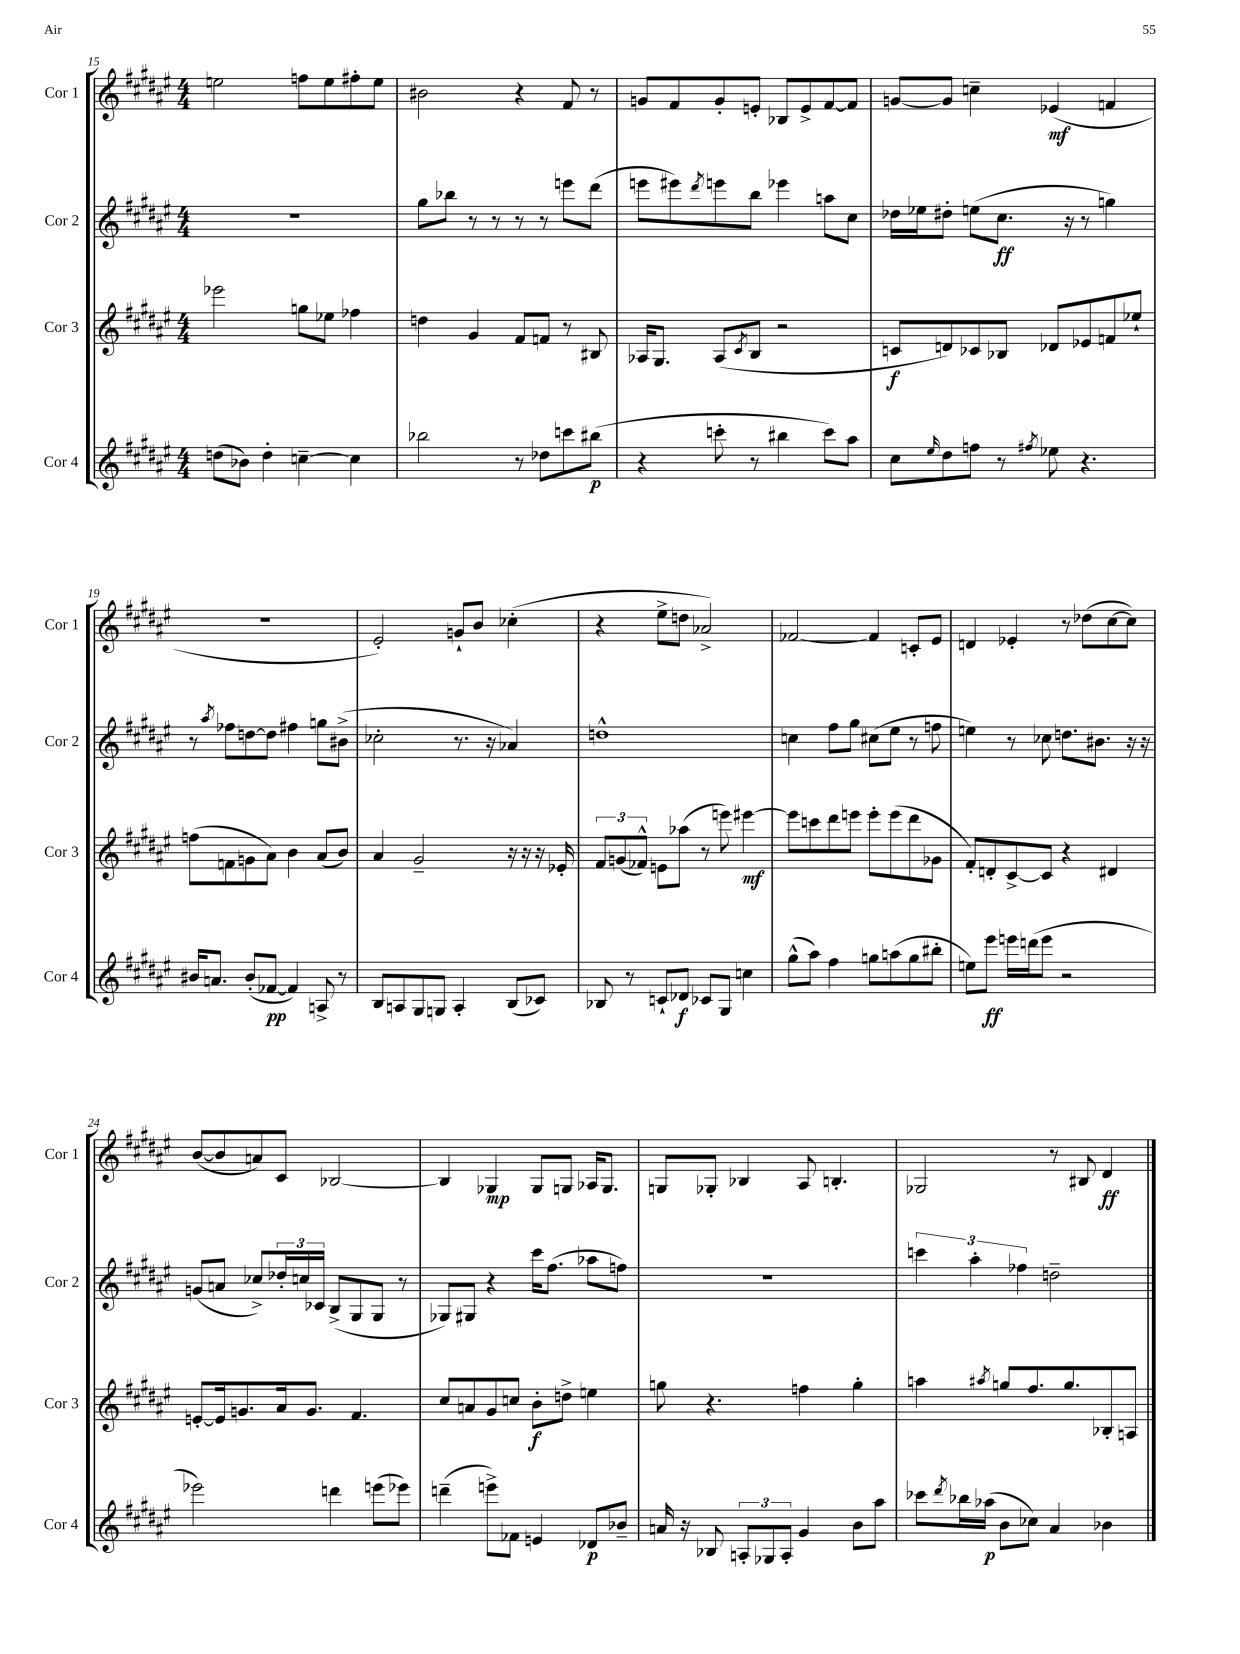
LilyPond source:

<<
\new StaffGroup <<
\new Staff = "s0" \with { instrumentName = "Cor 1" shortInstrumentName = "Cor 1" } {
    \clef treble \key fis \major \numericTimeSignature \time 4/4
    e''2 f''8 e''8 fis''8-. e''8 |
    bis'2 r4 fis'8 r8 |
    g'8 fis'8 g'8-. e'8-. bes8 e'8-> fis'8~ fis'8 |
    g'8~ g'8 c''4-- ees'4\mf( f'4 |
    R1 |
    eis'2-.) g'8-! b'8 ces''4-.( |
    r4 eis''8-> d''8 aes'2->) |
    fes'2~ fes'4 c'8-. eis'8 |
    d'4 ees'4-. r8 des''8( cis''8~ cis''8) |
    b'8~( b'8 a'8) cis'8 bes2~ |
    bes4 ges4\mp ges8 g8 aes16 g8. |
    g8 ges8-. bes4 ais8 b4.-. |
    ges2 r8 bis8 dis'4\ff \bar "|." |
}
\new Staff = "s1" \with { instrumentName = "Cor 2" shortInstrumentName = "Cor 2" } {
    \clef treble \key fis \major \numericTimeSignature \time 4/4
    R1 |
    gis''8 bes''8 r8 r8 r8 r8 e'''8 dis'''8( |
    e'''8 eis'''8) \acciaccatura { dis'''8 } e'''8 b''8 ees'''4 a''8 cis''8 |
    des''16 ees''16 dis''8-. e''8( cis''8.\ff r16 r8 g''4) |
    r8 \acciaccatura { ais''8 } fes''8 d''8~ d''8 fis''4 g''8 bis'8->( |
    ces''2-. r8. r16 aes'4) |
    d''1-^ |
    c''4 fis''8 gis''8 cis''8( eis''8 r8 f''8 |
    e''4) r8 ces''8 d''8. bis'8. r16 r16 |
    g'8( a'8 ces''8->) \tuplet 3/2 { des''16-. c''16 ces'16 } b8->( gis8 gis8 r8 |
    ges8) gis8 r4 cis'''16 fis''8.( aes''8 f''8) |
    R1 |
    \tuplet 3/2 { c'''4 ais''4-. fes''4 } d''2-- \bar "|." |
}
\new Staff = "s2" \with { instrumentName = "Cor 3" shortInstrumentName = "Cor 3" } {
    \clef treble \key fis \major \numericTimeSignature \time 4/4
    ees'''2 g''8 ees''8 fes''4 |
    d''4 gis'4 fis'8 f'8 r8 bis8 |
    aes16 gis8. aes8( \acciaccatura { cis'8 } b8 r2 |
    c'8\f d'8) ces'8 bes8 des'8 ees'8 f'8 ees''8-! |
    f''8( f'8 g'8 ais'8) b'4 ais'8( b'8) |
    ais'4 gis'2-- r16 r16 r16 ees'16-. |
    \tuplet 3/2 { fis'8 g'8( fes'8-^) } e'8 aes''8( r8 e'''8) eis'''4~\mf |
    eis'''8 c'''8 dis'''8 e'''8 e'''8-. e'''8( dis'''8 ges'8 |
    fis'8-.) d'8-. cis'8~-> cis'8 r4 dis'4 |
    e'8~-. e'16 g'8. ais'16 g'8. fis'4. |
    cis''8 a'8 gis'8 c''8 b'8-.\f d''8-> e''4 |
    g''8 r4. f''4 g''4-. |
    a''4 \acciaccatura { ais''8 } g''8 fis''8. g''8. bes8-. a8 \bar "|." |
}
\new Staff = "s3" \with { instrumentName = "Cor 4" shortInstrumentName = "Cor 4" } {
    \clef treble \key fis \major \numericTimeSignature \time 4/4
    d''8( bes'8) d''4-. c''4~-- c''4 |
    bes''2 r8 des''8 c'''8 bis''8\p( |
    r4 c'''8-. r8 bis''4 c'''8) ais''8 |
    cis''8 \grace { eis''16 } dis''8 f''8 r8 \acciaccatura { fis''8 } ees''8 r4. |
    bis'16 a'8. bis'8-.( fes'8~\pp fes'4) a8-> r8 |
    b8 a8 gis8 g8 a4-. b8( ces'8) |
    bes8 r8 c'8-! des'8\f ces'8 gis8 c''4 |
    gis''8-^( ais''8) fis''4 g''8 a''8( g''8 bis''8-. |
    e''8) eis'''8\ff e'''16 d'''16( e'''8 r2 |
    ees'''2) d'''4 e'''8( ees'''8) |
    d'''4--( e'''8->) fes'8 e'4 des'8\p bes'8-- |
    a'16 r16 bes8 \tuplet 3/2 { a8-. ges8 a8-. } gis'4 b'8 ais''8 |
    ces'''8 \acciaccatura { dis'''8 } bes''16 aes''16\p( b'8 ces''8) ais'4 bes'4 \bar "|." |
}
>>
>>
\layout { \context { \Score currentBarNumber = #15 } }
